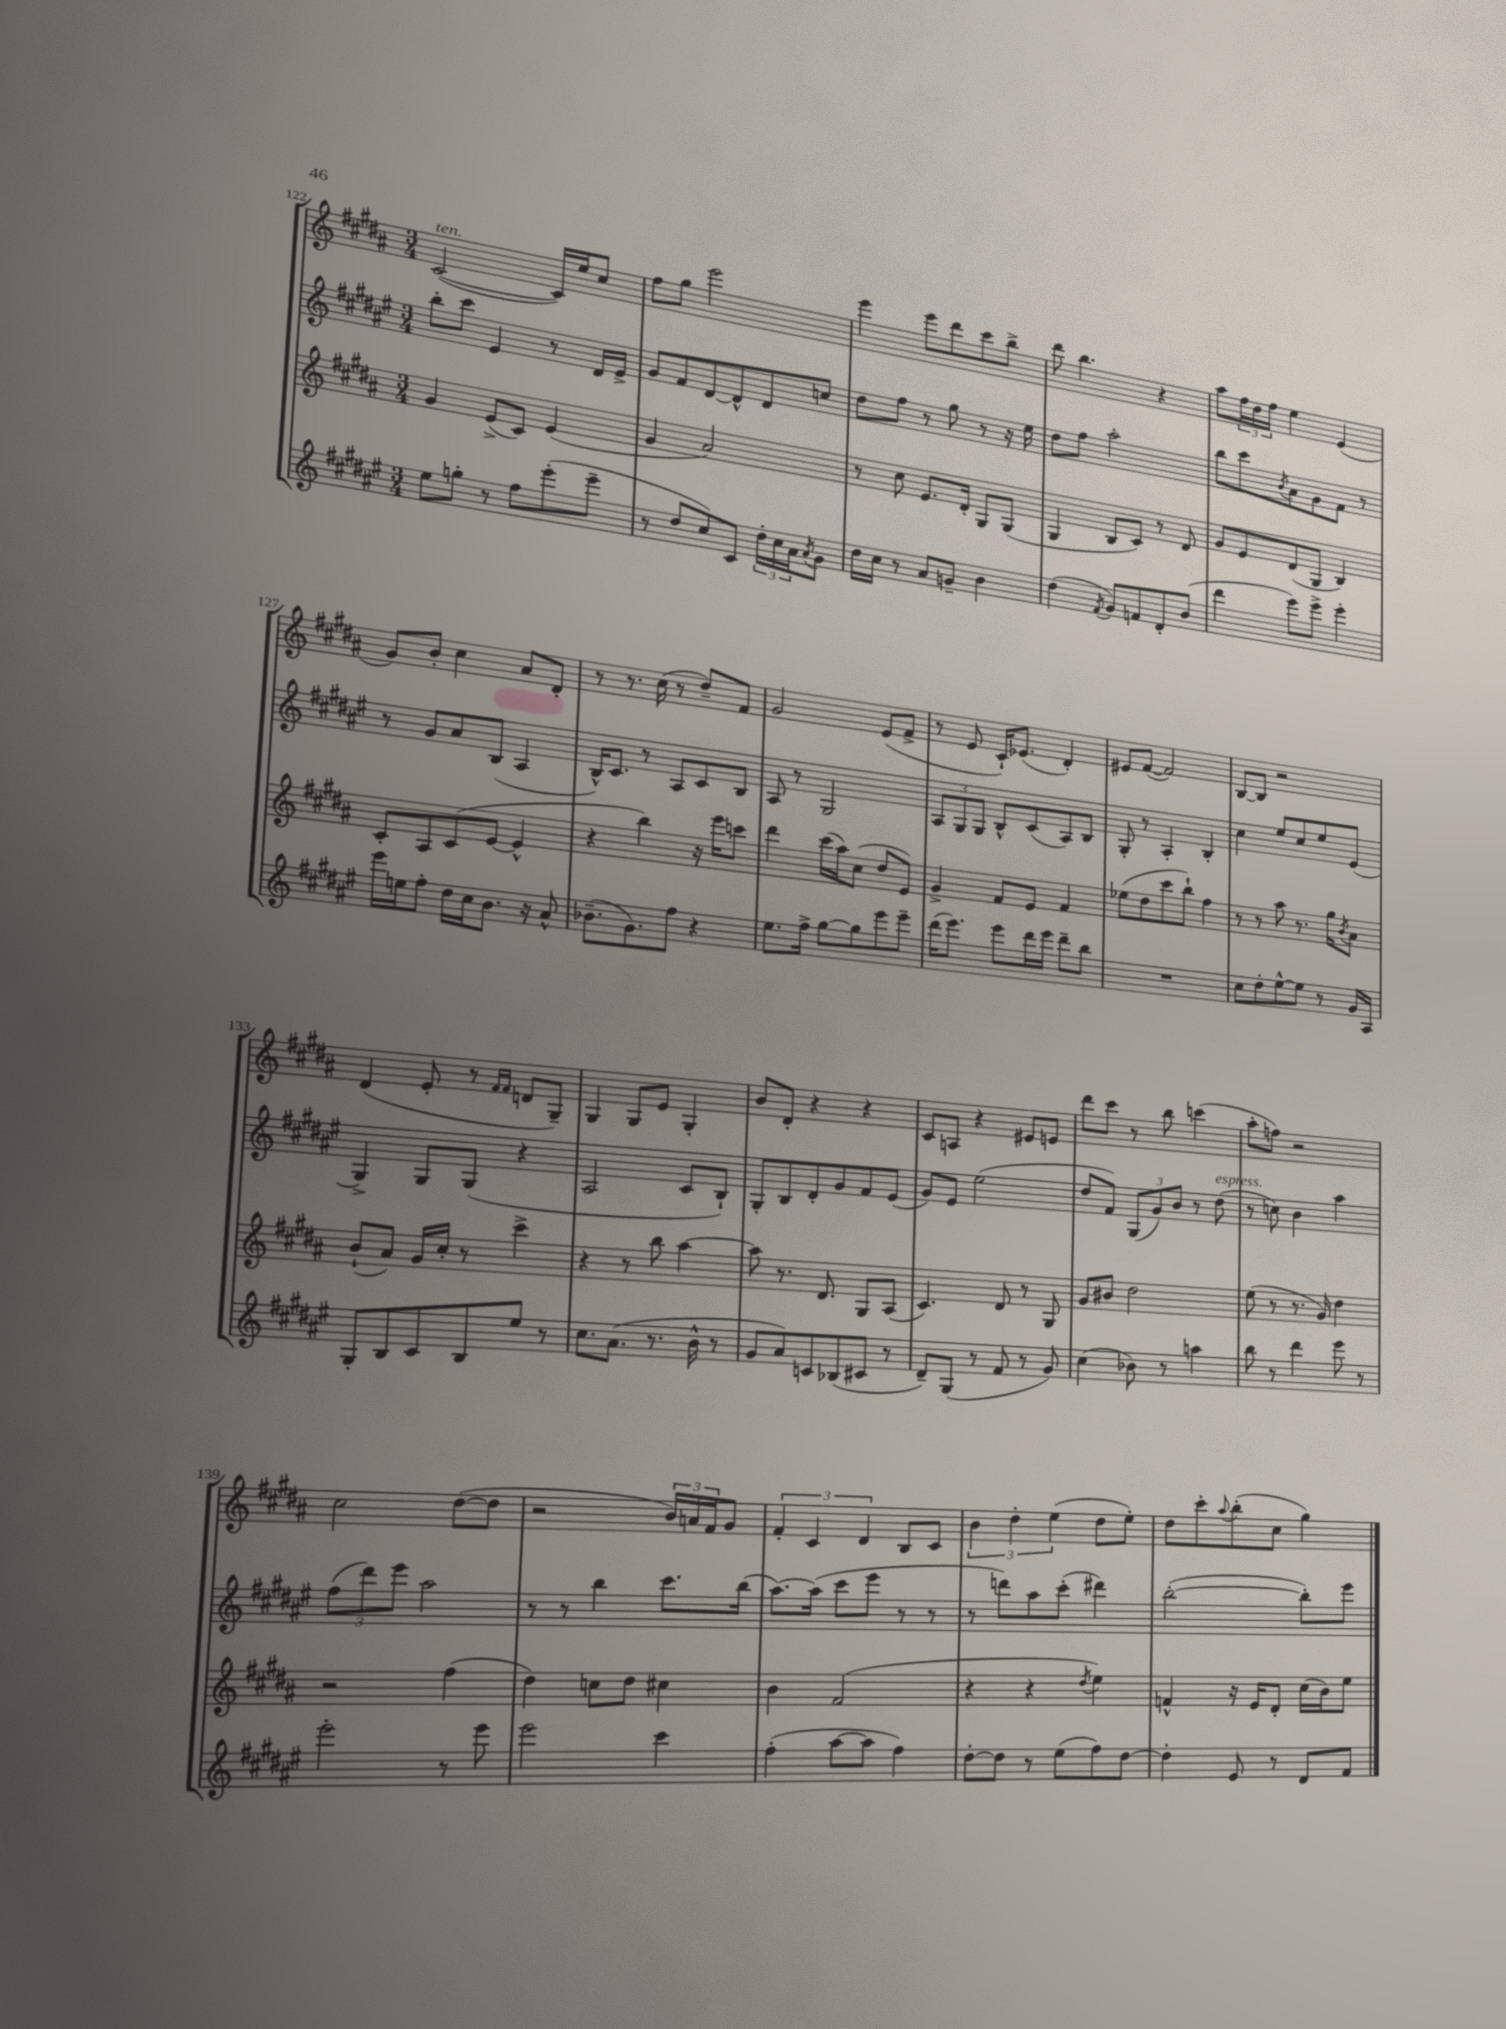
<<
\new StaffGroup <<
\new Staff = "s0" {
    \clef treble \key b \major \numericTimeSignature \time 3/4
    cis'2~^\markup { \italic "ten." }( cis'16) e''16 cis''8 |
    fis''8 gis''8 e'''2 |
    e'''4 e'''8 dis'''8 cis'''8 b''8-> |
    dis'''8 b''4. r4 |
    ais''8 \tuplet 3/2 { fis''16 dis''16 fis''16 } e''4 e'4( |
    gis'8) b'8-. cis''4 ais'8 dis'8-. |
    r8 r8. cis''16( r8 dis''8--) fis'8 |
    gis'2 e'8( fis'8-> |
    r8 e'8 cis'16-!) ees'8.( dis'4-.) |
    eis'8 fis'8~( fis'2) |
    b8~ b8 r2 |
    dis'4( e'8-. r8 \grace { fis'16 fis'16 } d'8 gis8--) |
    gis4 gis8 e'8 gis4-. |
    b'8 dis'8-. r4 r4 |
    cis'8 a8 r4 eis'8 e'8 |
    dis'''8 cis'''8 r8 b''8 c'''4( |
    ais''8-. f''8) r2 |
    cis''2 dis''8~( dis''8 |
    r2 \tuplet 3/2 { b'16) a'16 fis'16 } gis'8 |
    \tuplet 3/2 { fis'4-. cis'4 dis'4 } b8 cis'8 |
    \tuplet 3/2 { b'4 dis''4-. e''4( } dis''8 e''8-.) |
    dis''8 cis'''8-. \appoggiatura { ais''8 } b''8-.( cis''8 gis''4) \bar "|." |
}
\new Staff = "s1" {
    \clef treble \key fis \major \numericTimeSignature \time 3/4
    b''8-. cis'''8 eis'4 r8 dis'16 eis'16-> |
    gis'8 fis'8 dis'8~ dis'8-^ dis'8 c''8 |
    dis''8 fis''8 r8 gis''8 r8 r16 eis''16 |
    dis''8 fis''8 ais''2-. |
    b''8 cis'''8 \acciaccatura { b'8 } ais'8 gis'8 fis'8 r8 |
    r8 gis'8 ais'8 b8( ais4 |
    b16-^) cis'8. r8 ais8 cis'8 b8 |
    ais8 r8 gis2 |
    \tuplet 3/2 { ais8 gis8 gis8 } b8-^ cis'8( ais8) b8 |
    gis8-. r8 ais4-. b4-. |
    cis''4 eis''8 cis''8 eis''8 eis'8( |
    gis4->) gis8 gis8( r4 |
    ais2 cis'8 b8-!) |
    gis8-. b8 dis'8-. gis'8 fis'8 eis'8( |
    gis'8) eis'8 eis''2( |
    dis''8 fis'8) \tuplet 3/2 { gis8( gis'8) b'8 } r8 dis''8^\markup { \italic "espress." }( |
    r8 c''8) b'4 ais''4 |
    \tuplet 3/2 { fis''8( dis'''8) eis'''8 } ais''2 |
    r8 r8 b''4 cis'''8. b''16( |
    ais''8.~) ais''16( cis'''8 eis'''8 r8 r8 |
    r8 d'''8) ais''8 cis'''8-.( dis'''4) |
    b''2~-.( b''8-.) eis'''8 \bar "|." |
}
\new Staff = "s2" {
    \clef treble \key b \major \numericTimeSignature \time 3/4
    gis'4 e'8->( cis'8) e'4( |
    gis'4 ais'2) |
    r8 cis''8 e'8. dis'16-. gis8 gis8( |
    gis4 b8 cis'8) r8 dis'8 |
    gis'8 e'8 dis'8( gis8 b4) |
    cis'8-. ais8 cis'8( e'8~ e'4-^ |
    r4 b''4) r16 e'''16 c'''8 |
    dis'''4 cis'''16( ais''16) cis''8( dis''8 e'8) |
    gis'4-> fis'8 e'8 fis'4 |
    ees''8( dis''8 cis'''8 b''8-!) fis''4 |
    r8 r8 ais''8 r8. gis''16 \acciaccatura { b'8 } ais'8 |
    b'8-!( ais'8) gis'16 cis''16-. r8 cis'''4-> |
    r4 r8 b''8 ais''4~ |
    ais''8 r8. dis'8. gis8 ais8( |
    cis'4.) dis'8 r8 gis8 |
    gis'8 bis'8 dis''2 |
    e''8( r8 r8. gis'16) dis''4 |
    r2 fis''4( |
    dis''4) c''8 dis''8 cis''4 |
    b'4 fis'2( |
    r4 r4 \acciaccatura { dis''8 } e''4) |
    f'4-^ r16 e'16 dis'8-. cis''16( b'16) e''8 \bar "|." |
}
\new Staff = "s3" {
    \clef treble \key fis \major \numericTimeSignature \time 3/4
    eis''8 g''8-. r8 fis''8 eis'''8-.( eis'''8-- |
    r8 dis''8 cis''8) cis'8 \tuplet 3/2 { dis''16-. cis''16 ais'16 } \acciaccatura { ais'8 } gis'8 |
    dis''16 cis''16 r8 ais'8 g'8-- b'4 |
    dis''4( \acciaccatura { fis'8 } gis'8) f'8 dis'8-. b'8( |
    dis'''4 eis'''8) eis'''8-> eis'''4-. |
    eis'''16 e''16 fis''8-. dis''16 cis''16 b'8. r16 ais'8-^ |
    bes'8.--( gis'8.) fis''8 r4 |
    eis''8. fis''16-> gis''8~ gis''8 eis'''8 eis'''8-- |
    dis'''16( eis'''8.) eis'''8 dis'''16 eis'''16 dis'''8-- b''8 |
    R2. |
    cis''8 dis''8-. eis''8~-^ eis''8 r8 gis'16 ais16 |
    gis8-. b8 cis'8 b8 eis''8 r8 |
    cis''8. ais'8.( r8. b'16-^ r8 |
    gis'8 ais'8) c'8 bes8( cis'8 r8 |
    dis'8--) gis8( r8 fis'8 r8 gis'8) |
    cis''4( bes'8) r8 a''4 |
    b''8 r8 dis'''4 eis'''8 r8 |
    eis'''2-. r8 eis'''8 |
    eis'''2 cis'''4 |
    fis''4-.( ais''8~ ais''8 fis''4) |
    dis''8~-. dis''8 r8 eis''8( fis''8) dis''8~ |
    dis''4-. eis'8 r8 dis'8 fis'8 \bar "|." |
}
>>
>>
\layout { \context { \Score currentBarNumber = #122 } }
